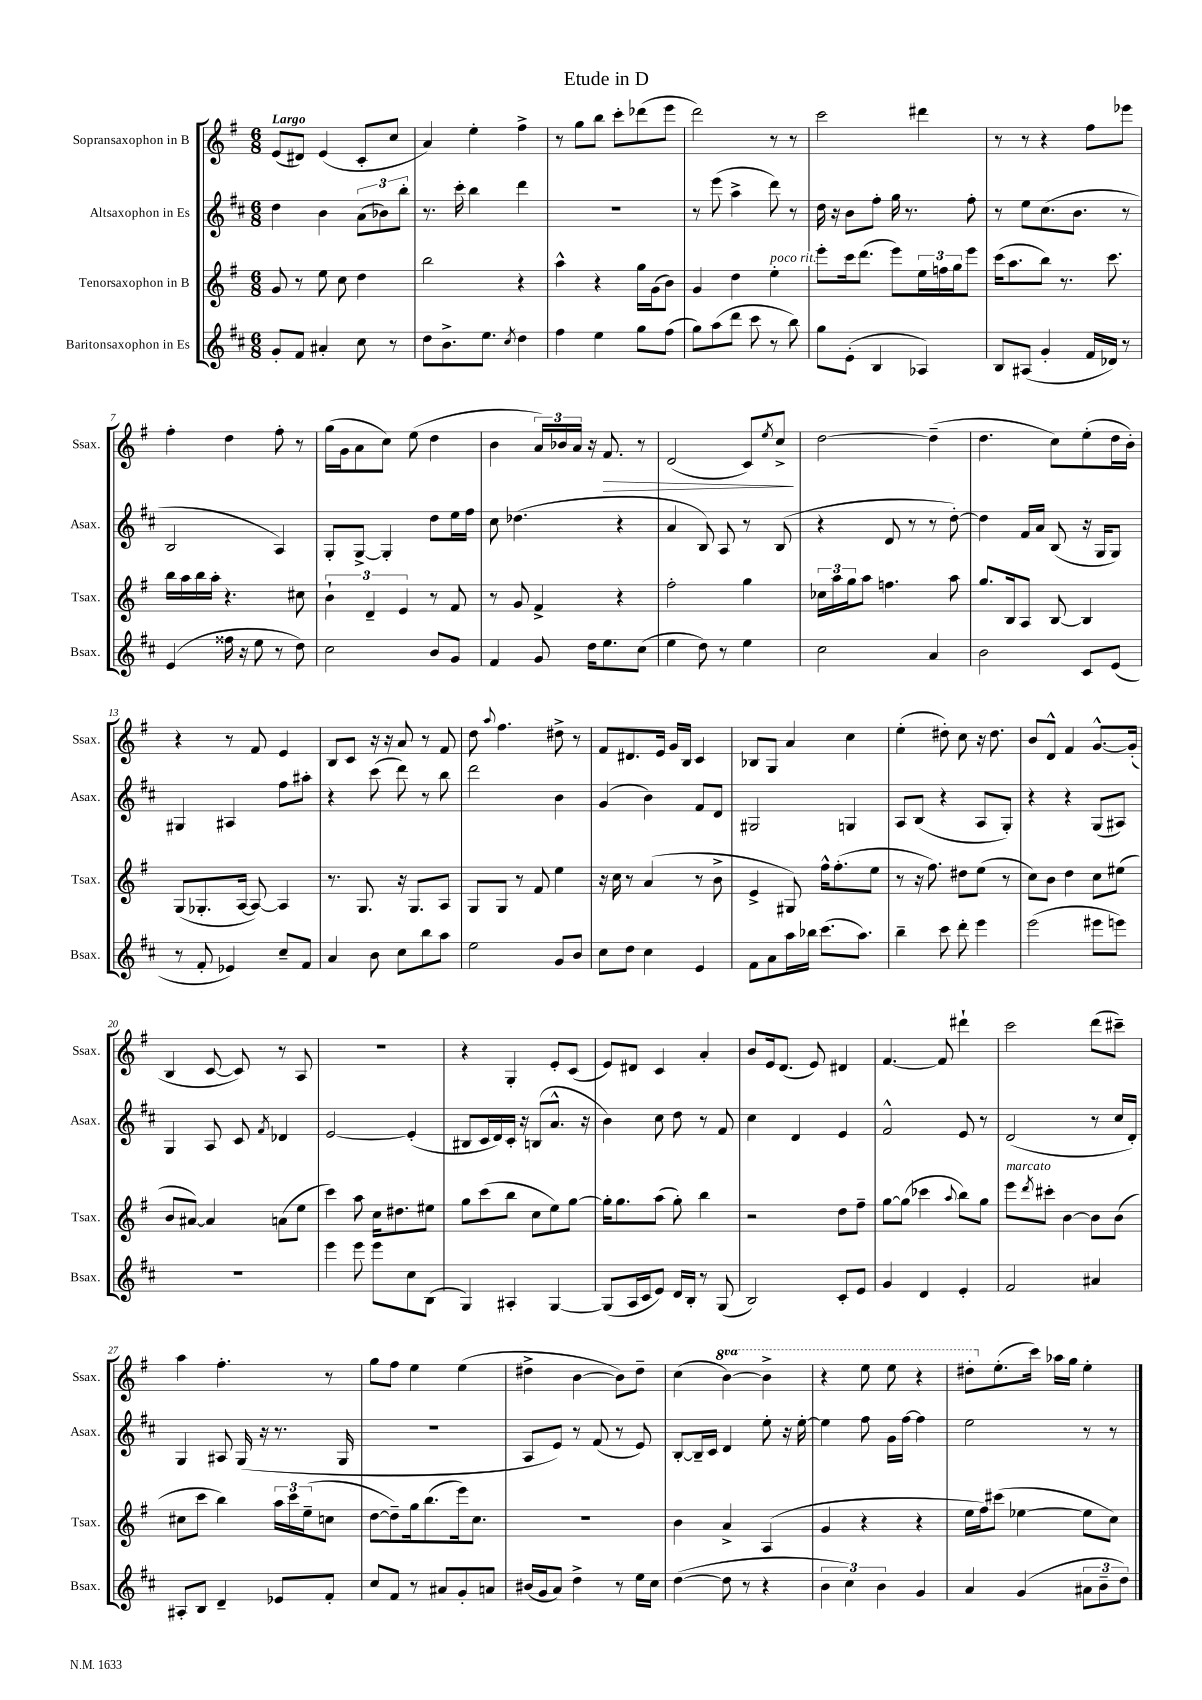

**kern	**kern	**kern	**kern	**dynam
*part4	*part3	*part2	*part1	*part1
*staff4	*staff3	*staff2	*staff1	*staff1
*I"Baritonsaxophon in Es	*I"Tenorsaxophon in B	*I"Altsaxophon in Es	*I"Sopransaxophon in B	*
*I'Bsax.	*I'Tsax.	*I'Asax.	*I'Ssax.	*
*clefG2	*clefG2	*clefG2	*clefG2	*
*k[f#c#]	*k[f#]	*k[f#c#]	*k[f#]	*
*M6/8	*M6/8	*M6/8	*M6/8	*
=1	=1	=1	=1	=1
!	!	!	!LO:TX:a:B:t=Largo	!
8g'/L	8g/	4dd\	(8e/L	.
8f#/J	8r	.	8d#X/J)	.
4a#X'/	8ee\	4b\	(4e/	.
.	8cc\	.	.	.
8cc#\	4dd\	(12a\L	8c'/L	.
.	.	12b-X\)	.	.
8r	.	.	8cc/J	.
.	.	12bb'\J	.	.
=2	=2	=2	=2	=2
8dd\L	2bb\	8.r	4a/)	.
8.b^\	.	.	.	.
.	.	16ccc#'\	.	.
.	.	4bb\	4ee'\	.
8.ee\J	.	.	.	.
8qcc#/	.	.	.	.
4dd\	4r	4ddd\	4ff#^\	.
=3	=3	=3	=3	=3
4ff#\	4aa^^\	2.r	8r	.
.	.	.	8gg\L	.
4ee\	4r	.	8bb\J	.
.	.	.	8ccc'\L	.
8gg\L	16gg\LL	.	(8ddd-X\	.
.	(16g\J	.	.	.
(8ff#\J	8b\J)	.	8eee\J	.
=4	=4	=4	=4	=4
8gg\L)	4g/	8r	2ddd\)	.
(8aa\	.	(8eee\	.	.
8ddd\J	4dd\	4aa^\	.	.
8ccc#\	.	.	.	.
!	!LO:TX:a:i:t=poco rit.	!	!	!
8r	4ee'\	8ddd\)	8r	.
8bb\)	.	8r	8r	.
=5	=5	=5	=5	=5
8gg\L	8eee'\L	16dd\	2ccc\	.
.	.	16r	.	.
(8e'\J	16ccc\k	8b\L	.	.
.	(8.ddd\J	.	.	.
4B/	.	8ff#'\J	.	.
.	8eee\L)	16gg\	.	.
.	.	8.r	.	.
4A-X/)	24ee\L	.	4ddd#X\	.
.	24ffn\	.	.	.
.	24gg\J	.	.	.
.	8eee\J	8ff#'\	.	.
=6	=6	=6	=6	=6
8B/L	(16ccc\KL	8r	8r	.
.	8.aa\	.	.	.
(8A#X/J	.	8ee\L	8r	.
4g'/	8bb\J)	(8.cc#\	4r	.
.	8.r	.	.	.
.	.	8.b\J	.	.
16f#/LL	.	.	8ff#\L	.
16d-X/JJ)	8.ccc\	.	.	.
8r	.	8r	8eee-X\J	.
!!LO:LB:g=z
=7	=7	=7	=7	=7
(4e/	16bb\LL	2B/	4ff#'\	.
.	16aa\	.	.	.
.	16bb\	.	.	.
.	16aa'\JJ	.	.	.
16ff##X\	4.r	.	4dd\	.
16r	.	.	.	.
8ee\	.	.	.	.
8r	.	4A/)	8ff#'\	.
8dd\)	8cc#X\	.	8r	.
=8	=8	=8	=8	=8
2cc#\	6b`\	8G'/L	(16gg\LL	.
.	.	.	16g\J	.
.	.	[8G^/J	8a\	.
.	6d~/	.	.	.
.	.	4G'/]	8cc\J)	.
.	6e/	.	.	.
.	.	.	(8ee\	.
8b/L	8r	8dd\L	4dd\	.
8g/J	8f#/	16ee\L	.	.
.	.	16ff#\JJ	.	.
=9	=9	=9	=9	=9
4f#/	8r	8cc#\	4b\	.
.	8g/	(4.dd-X\	.	.
8g/	4f#^/	.	24a/LL)	.
.	.	.	24b-X/	.
.	.	.	24a/JJ	.
16dd\KL	.	.	16r	.
!	!	!	!	!LO:HP:b
8.ee\	.	.	8.f#/	>
.	4r	4r	.	.
(8cc#\J	.	.	8r	.
=10	=10	=10	=10	=10
4ee\	2ff#'\	4a/	(2d/	.
8dd\)	.	8B/)	.	.
8r	.	8A/	.	.
4ee\	4gg\	8r	8c/L)	.
.	.	.	8qee/	.
.	.	(8B/	8cc^/J	.
.	.	.	.	]
=11	=11	=11	=11	=11
2cc#\	24cc-X\LL	4r	[2dd\	.
.	24aa\	.	.	.
.	24gg\J	.	.	.
.	8aa\J	.	.	.
.	4.ffn\	8d/	.	.
.	.	8r	.	.
4a/	.	8r	(4dd~\]	.
.	8aa\	[8dd'\)	.	.
=12	=12	=12	=12	=12
2b\	8.gg/L	4dd\]	4.dd\	.
.	16B/k	.	.	.
.	8A/J	16f#/LL	.	.
.	.	16a/JJ	.	.
.	[8B/	(8B/	8cc\L)	.
8c#/L	4B/]	16r	(8ee'\	.
.	.	16G/KL	.	.
(8e/J	.	8G/J)	16dd\L	.
.	.	.	16b'\JJ)	.
!!LO:LB:g=z
=13	=13	=13	=13	=13
8r	(8G/L	4G#X/	4r	.
8f#'/	8.G-X'/	.	.	.
4e-X/)	.	4A#X/	8r	.
.	[16A/Jk	.	.	.
.	8A/_)	.	8f#/	.
8cc#~/L	4A/]	8ff#\L	4e/	.
8f#/J	.	8aa#X'\J	.	.
=14	=14	=14	=14	=14
4a/	8.r	4r	8B/L	.
.	.	.	8c/J	.
.	8.G/	.	.	.
8b\	.	(8ccc#\	16r	.
.	.	.	16r	.
8cc#\L	16r	8ddd\)	8a/	.
.	8.G/L	.	.	.
8bb\	.	8r	8r	.
8aa\J	8A/J	8bb\	8f#/	.
=15	=15	=15	=15	=15
2ee\	8G/L	2ddd\	8dd\	.
.	.	.	8qqaa/	.
.	8G/J	.	4.ff#\	.
.	8r	.	.	.
.	8f#/	.	.	.
8g/L	4ee\	4b\	8dd#X^\	.
8b/J	.	.	8r	.
=16	=16	=16	=16	=16
8cc#\L	16r	(4g/	8f#/L	.
.	16cc\	.	.	.
8dd\J	8r	.	8.d#X/	.
4cc#\	(4a/	4b\)	.	.
.	.	.	16e/Jk	.
.	.	.	16g/LL	.
.	.	.	16B/JJ	.
4e/	8r	8f#/L	4c/	.
.	8b^\	8d/J	.	.
=17	=17	=17	=17	=17
8f#\L	4e^/	2G#X/	8B-X/L	.
8a\	.	.	8G/J	.
16aa\L	8G#X/)	.	4a/	.
16bb-X\JJ	.	.	.	.
(8.ccc#\L	16ff#^^\KL	.	.	.
.	(8.ff#'\	.	.	.
.	.	4Gn/	4cc\	.
8.aa\J)	.	.	.	.
.	8ee\J	.	.	.
=18	=18	=18	=18	=18
4bb~\	8r	8A/L	(4ee'\	.
.	16r	(8B/J	.	.
.	8.ff#\)	.	.	.
8ccc#\	.	4r	8dd#X'\)	.
8ddd'\	8dd#X\L	.	8cc\	.
4eee\	(8ee\J	8A/L	16r	.
.	.	.	8.dd#\	.
.	8r	8G'/J)	.	.
=19	=19	=19	=19	=19
(2eee\	8cc\L)	4r	8b/L	.
.	8b\J	.	8d^^/J	.
.	4dd\	4r	4f#/	.
8eee#X\L	8cc\L	(8G/L	[8.g^^/L	.
8eeen\J)	(8ee#X\J	8A#X/J)	.	.
.	.	.	(16g'/Jk]	.
!!LO:LB:g=z
=20	=20	=20	=20	=20
2.r	8b/L	4G/	4B/	.
.	[8a#X/J)	.	.	.
.	4a#/]	8A/	[8c/	.
.	.	8c#/	8c/])	.
.	.	8qf#/	.	.
.	(8an\L	4d-X/	8r	.
.	8ee\J	.	8A/	.
=21	=21	=21	=21	=21
4eee\	4ccc\)	[2e/	2.r	.
8eee\	8aa\	.	.	.
8eee\L	16cc\KL	.	.	.
.	8.dd#X\	.	.	.
8cc#\	.	(4e'/]	.	.
(8B\J	8ee#X\J	.	.	.
=22	=22	=22	=22	=22
4G/)	8gg\L	8B#X/L	4r	.
.	(8ccc\	16c#/L	.	.
.	.	16d/)	.	.
4A#X'/	8bb\J	16c#'/JJ	4G'/	.
.	.	16r	.	.
.	8cc\L	(8Bn/L	.	.
[4G/	8ee\)	8.a^^/J	8e'/L	.
.	[8gg\J	.	(8c/J	.
.	.	16r	.	.
=23	=23	=23	=23	=23
(8G/L]	16gg'\KL]	4b\)	8e/L)	.
.	8.gg\	.	.	.
16A/L	.	.	8d#X/J	.
16c#/J	.	.	.	.
8e/J)	(8aa\J	8cc#\	4c/	.
16d/LL	8gg'\)	8dd\	.	.
16B'/JJ	.	.	.	.
8r	4bb\	8r	4a'/	.
(8G/	.	8f#/	.	.
=24	=24	=24	=24	=24
2B/)	2r	4cc#\	8b/L	.
.	.	.	16e/k	.
.	.	.	(8.d/J	.
.	.	4d/	.	.
.	.	.	8e/)	.
8c#'/L	8dd\L	4e/	4d#X/	.
8e/J	8ff#~\J	.	.	.
=25	=25	=25	=25	=25
4g/	[8gg\L	2f#^^/	[4.f#/	.
.	(8gg\J]	.	.	.
4d/	4ccc-X\	.	.	.
.	.	.	8f#/]	.
.	8qqaa/	.	.	.
4e'/	8bb\L)	8e/	4ddd#X`\	.
.	8gg\J	8r	.	.
=26	=26	=26	=26	=26
!	!LO:TX:a:i:t=marcato	!	!	!
2f#/	8eee\L	(2d/	2ccc\	.
.	8qddd/	.	.	.
.	8ccc#X'\J	.	.	.
.	[4b\	.	.	.
4a#X/	8b\L]	8r	(8ddd\L	.
.	(8b\J	16cc#/LL	8ccc#X~\J)	.
.	.	16d'/JJ)	.	.
!!LO:LB:g=z
=27	=27	=27	=27	=27
8A#X'/L	8cc#X\L	4G/	4aa\	.
8B/J	8ccc\J	.	.	.
4d~/	4bb\)	8A#X/	4.ff#'\	.
.	.	(16G/	.	.
.	.	16r	.	.
8e-X/L	24aa\LL	8.r	.	.
.	24ccc\	.	.	.
.	(24ee~\J	.	.	.
8f#'/J	8ccn\J	.	8r	.
.	.	16G/	.	.
=28	=28	=28	=28	=28
8cc#/L	[8dd\L	2.r	8gg\L	.
8f#/J	8dd~\])	.	8ff#\J	.
8r	16gg\k	.	4ee\	.
.	(8.bb\	.	.	.
8a#X/L	.	.	.	.
8g'/	16eee\k)	.	(4ee\	.
.	8.cc\J	.	.	.
8an/J	.	.	.	.
=29	=29	=29	=29	=29
(16b#X/LL	2.r	8A/L	4dd#X^\	.
16g/J	.	.	.	.
8a/J)	.	8e/J)	.	.
4dd^\	.	8r	[4b\	.
.	.	(8f#/	.	.
8r	.	8r	8b\L])	.
16ee\LL	.	8e/)	8dd#~\J	.
16cc#\JJ	.	.	.	.
=30	=30	=30	=30	=30
([4dd\	4b\	[8B'/L	(4cc\	.
.	.	16B~/L]	.	.
.	.	16c#/JJ	.	.
*	*	*	*8va	*
8dd\]	4a^/	4d/	[4bb\)	.
8r	.	.	.	.
4r	(4A/	8ee'\	4bb^\]	.
.	.	16r	.	.
.	.	[16ee'\	.	.
=31	=31	=31	=31	=31
6b\	4g/	4ee\]	4r	.
6cc#\)	.	.	.	.
.	4r	8ff#\	8eee\	.
6b\	.	.	.	.
.	.	16g\LL	8eee\	.
.	.	[16ff#\JJ	.	.
4g/	4r	4ff#\]	4r	.
=32	=32	=32	=32	=32
4a/	16ee\LL	2ee\	8ddd#X'\L	.
.	16ff#\J)	.	.	.
*	*	*	*X8va	*
.	(8ccc#X\J	.	(8.ee'\	.
(4g/	[4ee-X\	.	.	.
.	.	.	16ccc\Jk)	.
.	.	.	16aa-X\LL	.
.	.	.	16gg\JJ	.
12a#X\L	8ee-\L]	8r	4ee'\	.
12b~\	.	.	.	.
.	8cc\J)	8r	.	.
12dd\J)	.	.	.	.
==	==	==	==	==
*-	*-	*-	*-	*-
